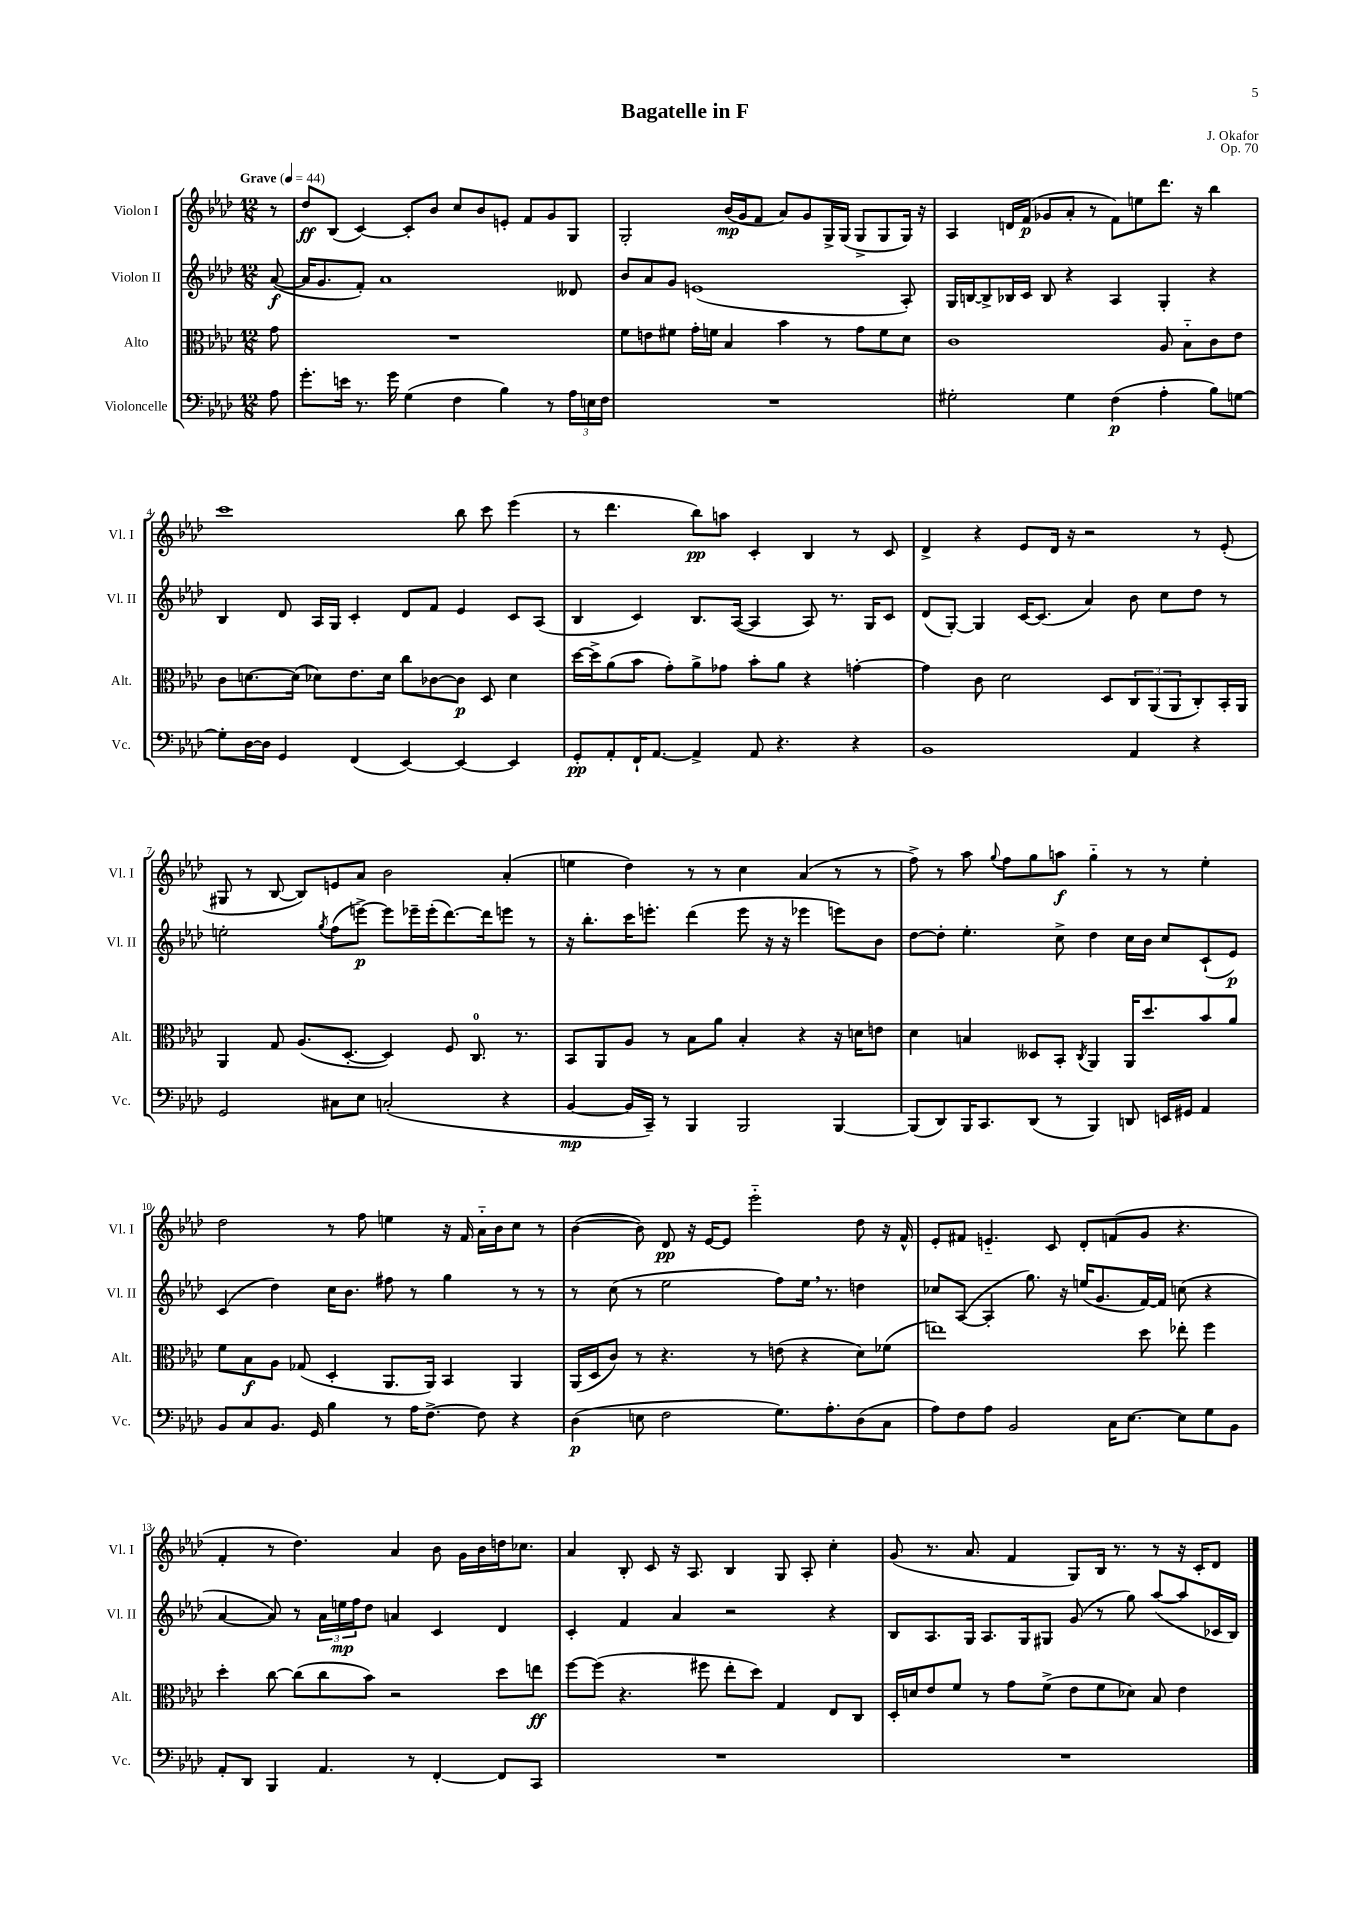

**kern	**kern	**kern	**kern
*staff4	*staff3	*staff2	*staff1
*clefF4	*clefC3	*clefG2	*clefG2
*k[b-e-a-d-]	*k[b-e-a-d-]	*k[b-e-a-d-]	*k[b-e-a-d-]
*M12/8	*M12/8	*M12/8	*M12/8
*MM44	*MM44	*MM44	*MM44
8A-	8g	([8a-	8r
=	=	=	=
8.g'	1.r	16a-]	8dd-
.	.	8.g	.
.	.	.	(8B-
16e	.	.	.
8.r	.	8f')	[4c)
.	.	1a-	.
16g	.	.	.
(4G	.	.	8c']
.	.	.	8b-
4F	.	.	8cc
.	.	.	8b-
4B-)	.	.	8e'
.	.	.	8f
8r	.	.	8g
24A-	.	8d--	8G
24E	.	.	.
24F	.	.	.
=	=	=	=
1.r	8f	8b-	2G'
.	8e	8a-	.
.	8f#	8g	.
.	16g'	(1e	.
.	16f	.	.
.	4B-	.	(16b-
.	.	.	16g
.	.	.	8f
.	4b-	.	8a-)
.	.	.	8g
.	8r	.	16G^
.	.	.	(16G
.	8g	.	8G^
.	8f	.	8G
.	8d-	8A-')	16G)
.	.	.	16r
=	=	=	=
2G#'	1c	16G	4A-
.	.	[16B	.
.	.	8B^]	.
.	.	16B-	16d
.	.	16c	(16f
.	.	8B-	8g-
4G#	.	4r	8a-'
.	.	.	8r
(4F	.	4A-	8f)
.	.	.	8ee
4A-'	8A-	4G'	8.ddd-
.	8B-'~	.	.
.	.	.	16r
8B-)	8c	4r	4bb-
[8G	8e-	.	.
=	=	=	=
8G']	8c	4B-	1ccc
[16D-	[8.d	.	.
16D-]	.	.	.
4GG	.	8d-	.
.	(16d]	.	.
.	8d-)	16A-	.
.	.	16G	.
(4FF	8.e-	4c'	.
.	16d-	.	.
[4EE-)	8cc	8d-	.
.	[8c-	8f	.
4EE-_	8c-]	4e-	8bb-
.	8D-	.	8ccc
4EE-]	4d-	8c	(4eee-
.	.	(8A-	.
=	=	=	=
8GG'	[16dd-	4B-	8r
.	16dd-^]	.	.
8AA-'	(8a-	.	4.ddd-
16FF`	8b-	4c)	.
[8.AA-	.	.	.
.	8g')	.	.
4AA-^]	8a-^	8.B-	8bb-)
.	8g-	.	8aa
.	.	([16A-	.
8AA-	8b-'	4A-]	4c'
4.r	8a-	.	.
.	4r	8A-)	4B-
.	.	8.r	.
4r	[4g'	.	8r
.	.	16G	.
.	.	8c	8c
=	=	=	=
1BB-	4g]	(8d-	4d-^
.	.	[8G')	.
.	8c	4G]	4r
.	2d-	.	.
.	.	[16c	8e-
.	.	(8.c]	.
.	.	.	16d-
.	.	.	16r
.	.	4a-)	2r
.	8D-	.	.
4AA-	12C	8b-	.
.	(12AA-	.	.
.	.	8cc	.
.	12AA-	.	.
4r	8C')	8dd-	8r
.	16BB-'	8r	(8e-'
.	16AA-	.	.
=	=	=	=
2GG	4AA-	2ee'	8G#
.	.	.	8r
.	8G	.	[8B-
.	(8.A-	.	8B-])
.	.	8qgg	.
8C#	.	(8ff	8e
.	[8.D-'	.	.
8E-	.	[8eee^)	8a-
(2C'	4D-])	8eee]	2b-
.	.	16eee-~	.
.	.	(16eee-'	.
.	8F	[8.ddd-)	.
.	8.C	.	.
.	.	16ddd-]	.
4r	.	8eee	(4a-'
.	8.r	.	.
.	.	8r	.
=	=	=	=
[4BB-	8BB-	16r	4ee
.	.	8.bb-'	.
.	8AA-	.	.
16BB-]	8A-	16ccc	4dd-)
16CC~)	.	8.eee'	.
8r	8r	.	.
4BBB-	8B-	(4ddd-	8r
.	8a-	.	8r
2BBB-	4B-'	8eee	4cc
.	.	16r	.
.	.	16r	.
.	4r	4eee-	(4a-
[4BBB-	16r	8eee)	8r
.	16d	.	.
.	8e	8b-	8r
=	=	=	=
(8BBB-]	4d-	[8dd-	8ff^)
8DD-)	.	8dd-']	8r
16BBB-	4B	4.ee-'	8aa-
8.CC	.	.	.
.	.	.	8qqgg
.	.	.	8ff
(8DD-	8D--	.	8gg
8r	8BB-'	8cc^	8aa
.	8qC	.	.
4BBB-)	4AA-	4dd-	4gg'~
8DD	16AA-	16cc	8r
.	8.dd-	16b-	.
16EE	.	8cc	8r
16GG#	.	.	.
4AA-	8b-	(8c`	4ee-'
.	8a-	8e-)	.
=	=	=	=
8BB-	8f	(4c	2dd-
8C	8B-	.	.
8.BB-	8A-	4dd-)	.
.	(8G-	.	.
16GG	.	.	.
4B-	4D-'	16cc	8r
.	.	8.b-	.
.	.	.	8ff
8r	8.AA-	8ff#	4ee
16A-	.	8r	.
[8.F^	16AA-)	.	.
.	4BB-	4gg	16r
.	.	.	16f
8F]	.	.	16a-'~
.	.	.	16b-
4r	4AA-	8r	8cc
.	.	8r	8r
=	=	=	=
(4D-	(16AA-	8r	([4b-
.	16D-	.	.
.	8c)	(8cc	.
8E	8r	8r	8b-])
2F	4.r	2ee-	8d-
.	.	.	16r
.	.	.	[16e-
.	.	.	8e-]
.	8r	.	2eee-'~
8.G)	(8e	8ff)	.
.	4r	16ee-	.
8.A-'	.	8.r	.
(8D-	8d-)	4dd	8dd-
8C	(8f-	.	16r
.	.	.	16f^^
=	=	=	=
8A-)	1ee)	8cc-	8e-'
8F	.	([8A-	8f#
8A-	.	4A-']	4.e'~
2BB-	.	.	.
.	.	8.gg)	.
.	.	.	8c
.	.	16r	.
.	.	(16ee	8d-'
.	.	8.g	.
16C	.	.	(8f
[8.E-	.	.	.
.	8dd-	[16f)	8g
.	.	16f]	.
8E-]	8ee-'	(8cc	4.r
8G	4ff	4r	.
8BB-	.	.	.
=	=	=	=
8AA-'	4dd-'	[4a-	4f'
8DD-	.	.	.
4BBB-	[8cc	8a-])	8r
.	(8cc]	8r	4.dd-)
4.AA-	8cc	24a-	.
.	.	24ee	.
.	.	24ff	.
.	8b-)	8dd-	.
.	2r	4a	4a-
8r	.	.	.
[4FF'	.	4c	8b-
.	.	.	16g
.	.	.	16b-
8FF]	8dd-	4d-	16dd
.	.	.	8.cc-
8CC	8ee	.	.
=	=	=	=
1.r	[8ff	4c'	4a-
.	(8ff]	.	.
.	4.r	4f	8B-'
.	.	.	8c
.	.	4a-	16r
.	.	.	8.A-
.	8ff#	.	.
.	8ee-'	2r	4B-
.	8dd-)	.	.
.	4G	.	8G
.	.	.	8A-'
.	8E-	4r	4cc'
.	8C	.	.
=	=	=	=
1.r	16D-'	8B-	(8g
.	16d	.	.
.	8e-	8.A-	8.r
.	8f	.	.
.	.	16G	8.a-
.	8r	8.A-	.
.	8g	.	4f
.	.	16G	.
.	(8f^	8G#	.
.	8e-	(8g	8G)
.	8f	8r	16B-
.	.	.	8.r
.	8d-)	8gg)	.
.	8B-	([8aa-	8r
.	4e-	8aa-]	16r
.	.	.	16c'
.	.	16c-	8d-
.	.	16B-)	.
==	==	==	==
*-	*-	*-	*-
